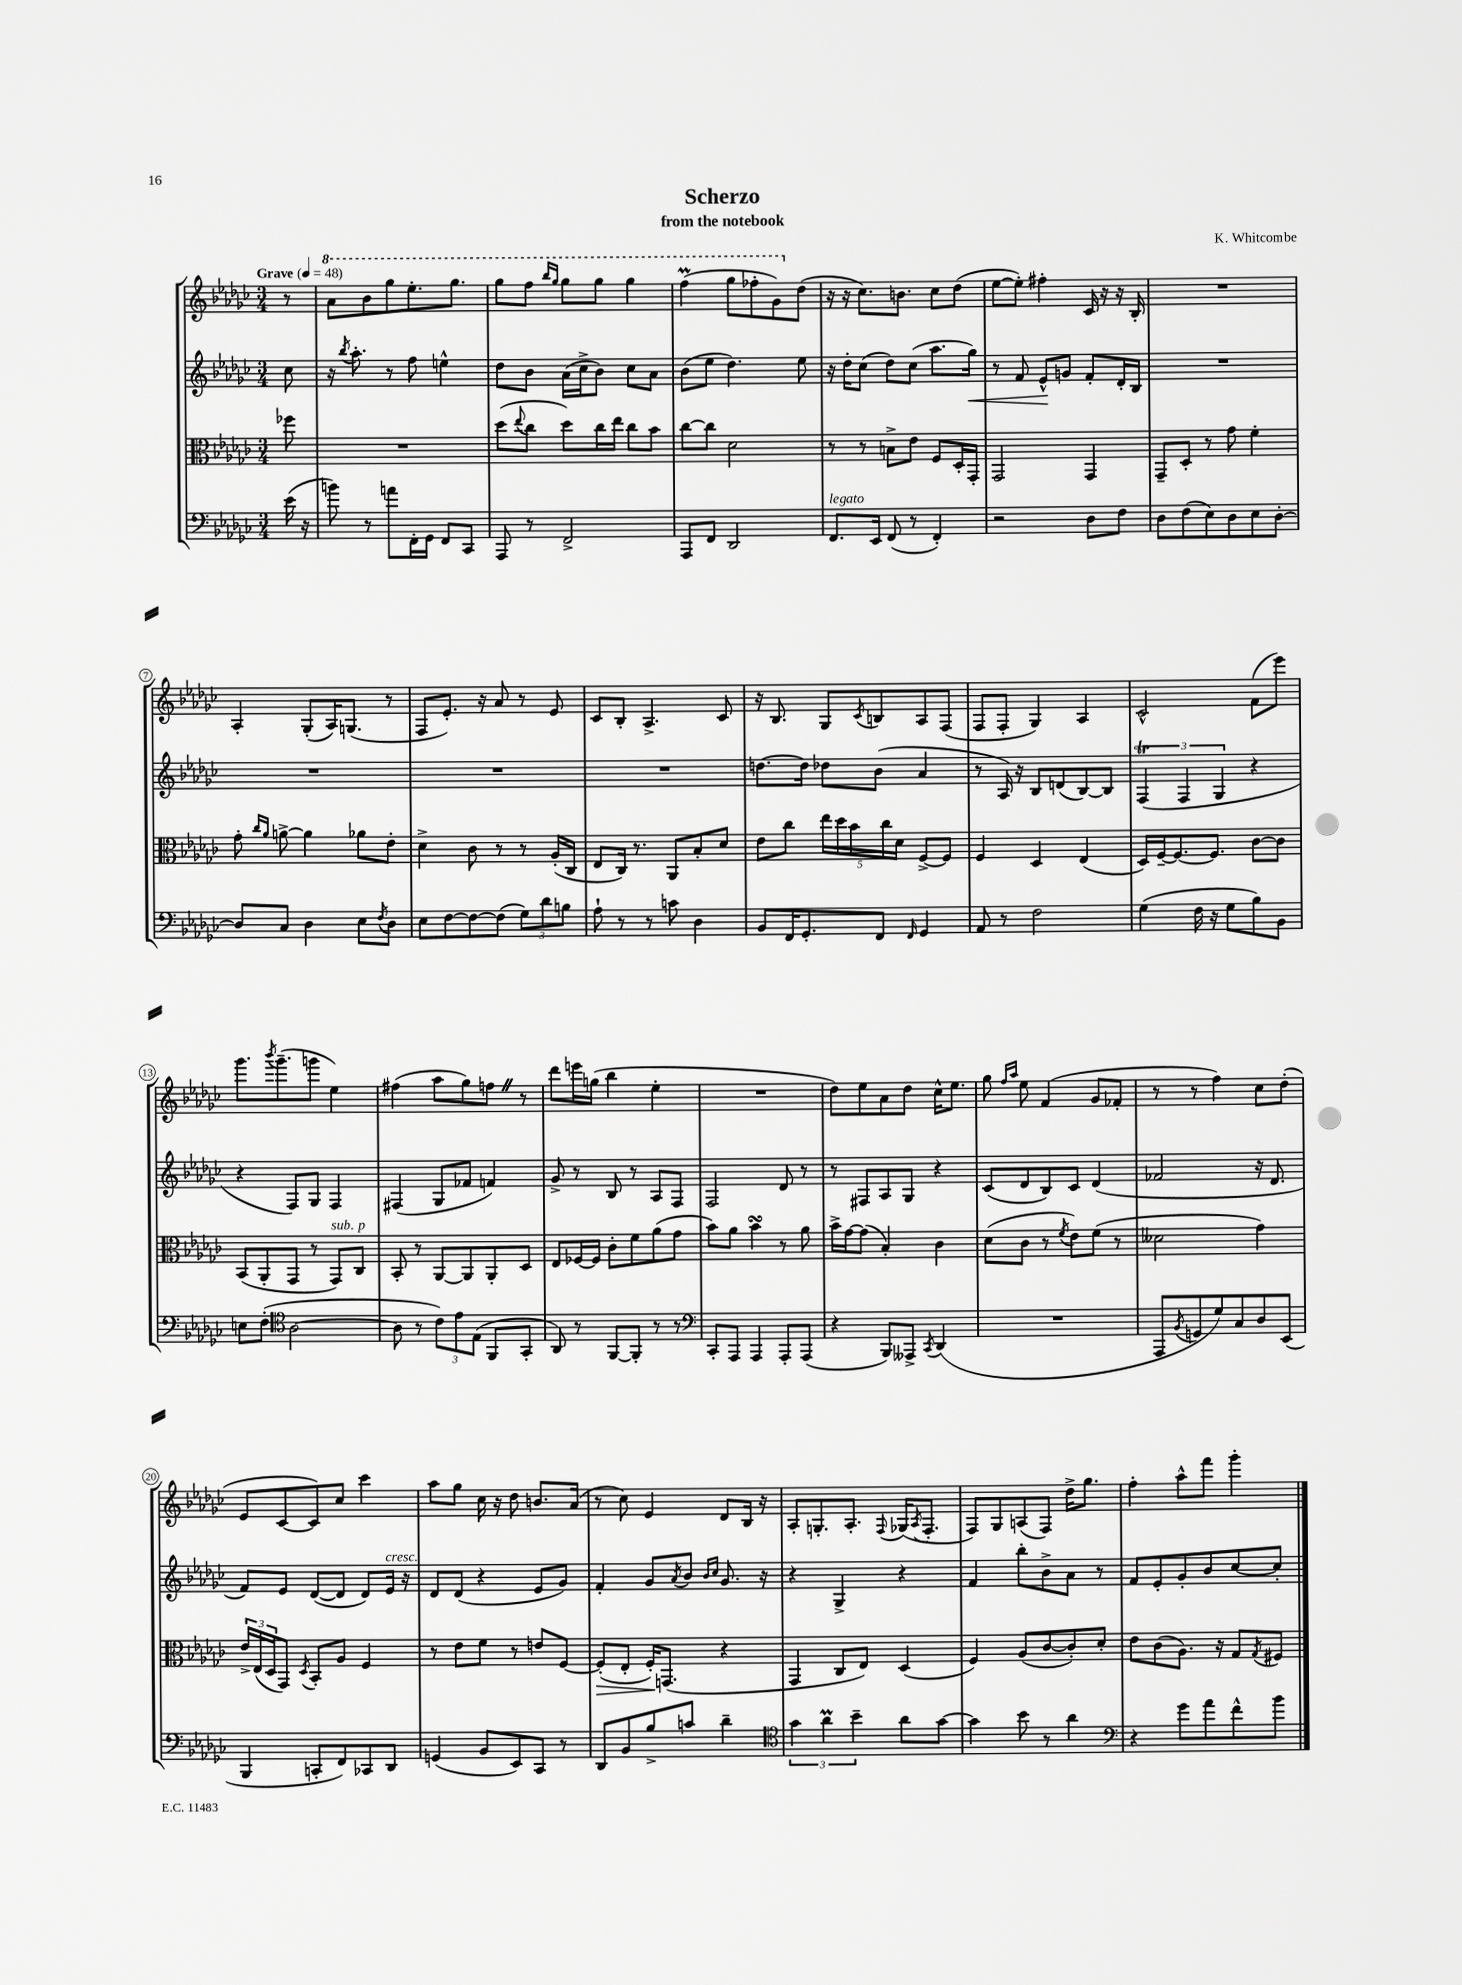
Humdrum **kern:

**kern	**kern	**kern	**kern
*staff4	*staff3	*staff2	*staff1
*clefF4	*clefC3	*clefG2	*clefG2
*k[b-e-a-d-g-c-]	*k[b-e-a-d-g-c-]	*k[b-e-a-d-g-c-]	*k[b-e-a-d-g-c-]
*M3/4	*M3/4	*M3/4	*M3/4
*MM48	*MM48	*MM48	*MM48
(16e-	8ff-	8cc-	8r
16r	.	.	.
=	=	=	=
8b)	2.r	16r	8aa-
.	.	8qbb-	.
.	.	8.aa-'	.
8r	.	.	8bb-
8a	.	8r	8ggg-
16FF'	.	8ff	8.eee-'
16GG-	.	.	.
8FF	.	4ee^^	.
.	.	.	8.ggg-
8CC-	.	.	.
=	=	=	=
8AAA-	(8dd-	8dd-	8ggg-
.	8qqee-	.	.
8r	8cc-	8b-	8fff
.	.	.	16qqbbb-
.	.	.	16qqggg-
2FF^	8dd-)	(16a-	8ggg-
.	.	16cc-^	.
.	16cc-	8b-)	8ggg-
.	16ee-	.	.
.	8cc-	8cc-	4ggg-
.	8b-	8a-	.
=	=	=	=
8AAA-	[8cc-	(8b-	(4fff
8FF	8cc-]	8ee-	.
2DD-	2d-	4.dd-)	8ggg-
.	.	.	8fff-'
.	.	.	8gg-)
.	.	8ee-	(8dd-
=	=	=	=
8.FF	8r	16r	16r
.	.	16dd-'	16r
.	8r	(8cc-	8.cc-)
16EE-	.	.	.
(8FF	8B^	8dd-)	.
.	.	.	8.b
8r	8e-	(8cc-	.
4FF')	8F	8.aa-	8cc-
.	16D-'	.	(8dd-
.	16GG-'	16gg-)	.
=	=	=	=
2r	2GG-	8r	[8ee-
.	.	8f	8ee-'])
.	.	8e-^^	4ff#'
.	.	8g	.
8D-	4GG-	8f'	16c-
.	.	.	16r
8F	.	16d-'	16r
.	.	16B-	16B-'
=	=	=	=
8D-	8GG-~	2.r	2.r
(8F	8D-'	.	.
8E-)	8r	.	.
8D-	8g-	.	.
8E-	4f'	.	.
[8D-'	.	.	.
=	=	=	=
8D-]	8g-'	2.r	4A-'
.	16qqcc-	.	.
.	16qqa-	.	.
8C-	[8a^	.	.
4D-	4a]	.	(8G-'
.	.	.	16A-)
.	.	.	(8.G
8E-	8a-	.	.
8qF	.	.	.
8D-	8e-'	.	8r
=	=	=	=
8E-	4d-^	2.r	8F
[8F	.	.	8.e-')
8F_	8c-	.	.
.	.	.	16r
(8F]	8r	.	8a-
12G-)	8r	.	8r
12d-	.	.	.
.	(16A-'	.	8e-
12B	.	.	.
.	16C-	.	.
=	=	=	=
8A-`	8E-	2.r	8c-
8r	16C-)	.	8B-'
.	8.r	.	.
8r	.	.	4.A-^
8c	8AA-	.	.
4D-	8B-'	.	.
.	8d-	.	8c-
=	=	=	=
8BB-	8e-	[8.dd	16r
.	.	.	8.B-
16FF	8cc-	.	.
8.GG-'	.	16dd]	.
.	20ee-	8dd-	8G-
.	20dd-	.	.
.	20b-	.	.
.	.	.	8qc-
8FF	.	(8b-	8B
.	20cc-	.	.
.	20d-	.	.
16qqFF	.	.	.
4GG-	[8F^	4a-	8A-
.	8F]	.	(8F
=	=	=	=
8AA-	4F	8r	8F
8r	.	16A-)	8F'
.	.	16r	.
2F	4D-	8B-	4G-)
.	.	(8d	.
.	(4E-	[8B-)	4A-
.	.	8B-]	.
=	=	=	=
(4G-	16D-)	(6F	2c-^^
.	[16F~	.	.
.	8.F_	.	.
.	.	6F	.
16F	.	.	.
16r	8.F]	.	.
.	.	6G-	.
8G-	.	.	.
8B-)	[8c-	4r	(8f
8BB-	8c-]	.	8eee-)
=	=	=	=
8E	(8BB-	4r	8.ggg-
(8F'	8AA-'	.	.
.	.	.	8qbbb-
.	.	.	(8.ggg-~
*clefC4	*	*	*
[2A-	8GG-	8F)	.
.	8r	8G-	8ggg
.	8GG-)	4F	4ee-)
.	8C-	.	.
=	=	=	=
8A-]	8BB-'	(4F#	(4ff#
8r	8r	.	.
12c-)	[8AA-	8G-	8aa-
12e-	.	.	.
.	8AA-]	8f-	8gg-)
(12E-	.	.	.
8FF	8AA-'	4f)	8ff
8GG-'	8D-	.	8r
=	=	=	=
8AA-)	8E-	8g-^	8ddd-
8r	[16F-	8r	16eee
.	16F-]	.	(16gg
[8FF	8c-'	8B-	4bb-
8FF']	8f	8r	.
8r	(8a-	8A-	4ee-'
8r	8g-	8F	.
=	=	=	=
*clefF4	*	*	*
8CC-'	8b-)	2F	2.r
8AAA-	8a-	.	.
4AAA-	4b-	.	.
8AAA-'	8r	8d-	.
(8AAA-	8a-	8r	.
=	=	=	=
4r	16b-^	8r	8dd-)
.	[16g-	.	.
.	(8g-]	8F#	8ee-
8BBB-)	4B-')	8A-	8a-
8AAA--^	.	8G-	8dd-
8qCC-	.	.	.
(4DD-	4c-	4r	16cc-^^
.	.	.	8.ee-
=	=	=	=
2.r	(8d-	(8c-	8gg-
.	.	.	16qqff
.	.	.	16qqaa-
.	8c-	8d-	8ee-
.	8r	8B-)	(4f
.	8qf	.	.
.	8e-)	8c-	.
.	(8f	(4d-	8g-
.	8r	.	8f-'
=	=	=	=
8AAA-	2d--	2f-	8r
8qBB-	.	.	.
8GG	.	.	8r
8G-)	.	.	4ff)
8C-	.	.	.
8D-	4g-)	16r	8cc-
.	.	8.d-	.
(8EE-	.	.	(8dd-'
=	=	=	=
4BBB-	24e-^	8f)	8e-
.	(24E-	.	.
.	24D-	.	.
.	8GG-)	8e-	[8c-
.	8qD-	.	.
8CC'	8BB-'	([8d-	8c-])
8FF)	8A-	8d-]	8cc-
8CC-	4F	8d-)	4ccc-
8DD-	.	16e-	.
.	.	16r	.
=	=	=	=
(4GG	8r	8d-	8aa-
.	8e-	(8d-	8gg-
8BB-	8f	4r	16cc-
.	.	.	16r
8EE-)	8r	.	8dd-
8CC-	8e	8e-	8.b
8r	[8F	8g-)	.
.	.	.	(16a-
=	=	=	=
8DD-	(8F']	4f'	8r
8BB-	8E-'	.	8cc-)
8B-^	16F')	8g-	4e-
.	(8.GG	.	.
.	.	8qa-	.
8c	.	8b-	.
.	.	16qqb-	.
.	.	16qqcc-	.
4d-~	4r	8.g-	8d-
.	.	.	16B-
.	.	16r	16r
=	=	=	=
*clefC4	*	*	*
6g-	4GG-	4r	8A-'
.	.	.	8.G'
6a-	.	.	.
.	8C-	4G-^	.
.	.	.	8.A-'
6b-~	.	.	.
.	8E-)	.	.
.	.	.	8qqF
8a-	(4D-	4r	(16G-
.	.	.	8qA-
.	.	.	8.F'
[8g-	.	.	.
=	=	=	=
4g-]	4F)	4f	8F)
.	.	.	8G-
8b-	(8A-	8bb-'	(8A
8r	[8c-	8b-^	8F)
4a-	8c-'])	8a-	16dd-^
.	.	.	8.gg-
.	8d-'	8r	.
=	=	=	=
*clefF4	*	*	*
4r	8e-	8f	4ff'
.	(8c-	8e-'	.
8g-	8.A-)	8g-'	8aa-^^
8a-	.	8b-	8fff
.	16r	.	.
8f^^	8G-	[8cc-	4ggg-'
.	8qG-	.	.
8b-	8F#	8cc-']	.
==	==	==	==
*-	*-	*-	*-
